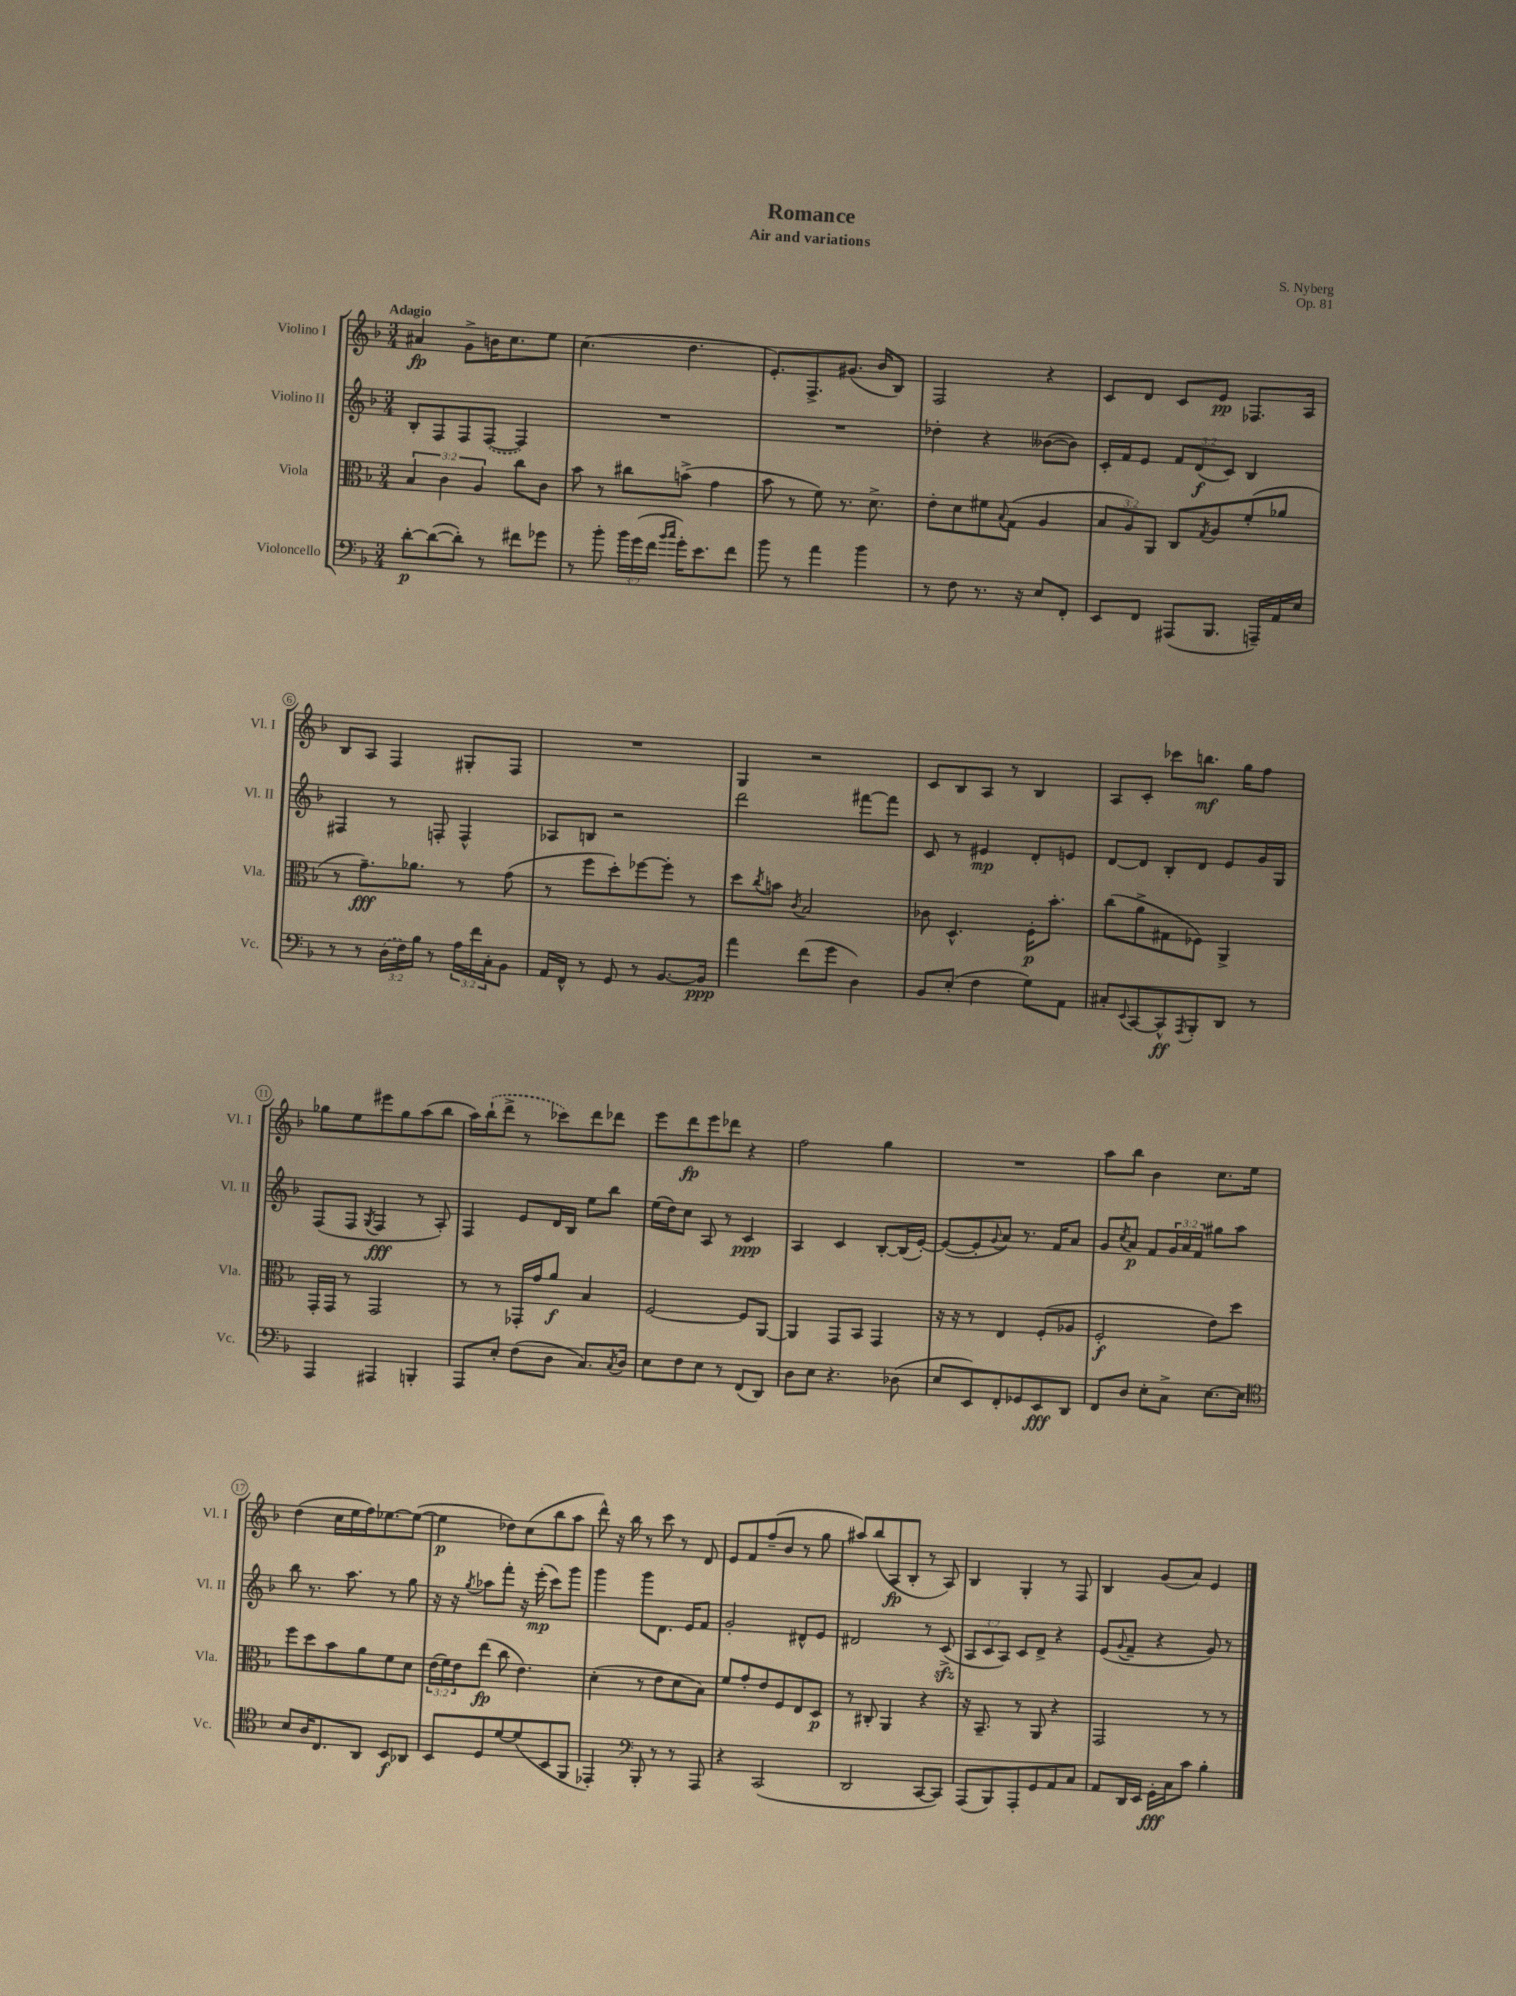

**kern	**kern	**kern	**kern
*staff4	*staff3	*staff2	*staff1
*clefF4	*clefC3	*clefG2	*clefG2
*k[b-]	*k[b-]	*k[b-]	*k[b-]
*M3/4	*M3/4	*M3/4	*M3/4
[8d'	6B-	8B-'	4a#
(8d_	.	8F	.
.	6c	.	.
8d'])	.	8F	8g^
.	6A	.	.
8r	.	([8F	16b
.	.	.	8.cc
8f#	8cc	4F])	.
8g-	8c	.	8ee
=	=	=	=
8r	8b-	2.r	(4.cc
8b-'	8r	.	.
24b-	8cc#	.	.
(24g	.	.	.
24f	.	.	.
16qqb-	.	.	.
16qqcc	.	.	.
16g')	(8b^	.	4.dd
8.e	.	.	.
.	4g	.	.
8f	.	.	.
=	=	=	=
8b-	8b-	2.r	8.e')
8r	8r	.	.
.	.	.	8.F^
4a	8f)	.	.
.	8.r	.	(8.g#
4b-	.	.	.
.	8.d^	.	16b-
.	.	.	8B-)
=	=	=	=
8r	8e'	4dd-'	2F
8F	8d	.	.
8.r	8f#	4r	.
.	8qqB-	.	.
.	(8G	.	.
16r	.	.	.
8E	4A	([8b--	4r
8FF'	.	8b--])	.
=	=	=	=
8EE	12B-	16c'	8c
.	.	16f	.
.	12A)	.	.
8FF	.	8e	8d
.	12AA	.	.
(8AAA#	8C	12f	8c
.	.	(12d	.
.	8qG	.	.
8.BBB-	8A	.	8e
.	.	12c)	.
.	(8f'	4B-	8.F-
16AAA~)	.	.	.
16AA	8a-	.	.
16E	.	.	16A
=	=	=	=
8r	8r	4F#	8B-
8r	8.g~)	.	8A
(24D	.	8r	4F
24F)	.	.	.
.	8.a-	.	.
24B-	.	.	.
8r	.	8F'	.
24A	8r	4F^^	8G#'
24f	.	.	.
24C'	.	.	.
8BB-	(8g	.	8F
=	=	=	=
16AA	8r	8A-	2.r
16FF^^	.	.	.
8r	8ff	8B	.
8GG	8dd')	2r	.
8r	[8ff-	.	.
[8.BB-	8ff-']	.	.
.	8r	.	.
16BB-]	.	.	.
=	=	=	=
4a	8dd	2ddd	4G
.	8qcc	.	.
.	8b	.	.
.	8qc	.	.
(8f	2B-	.	2r
8g	.	.	.
4D)	.	[8fff#	.
.	.	8fff#]	.
=	=	=	=
8BB-	8c-	8c	8c
(8E'	4.D^^	8r	8B-
4F	.	4e#	8A
.	.	.	8r
8G)	16F'	8d'	4B-
.	8.b-'	.	.
8AA	.	8e	.
=	=	=	=
8C#'	(8cc	[8d	8A
8qqEE	.	.	.
[8CC	8a^	8d]	8c'
8CC^^]	8G#	8B-'	8ccc-
8qAAA	.	.	.
8BBB-'	8F-)	8d	8.bb
8DD	4AA^	8e	.
.	.	.	16gg
8r	.	16g	8ff
.	.	16G	.
=	=	=	=
4AAA	16GG'	(8F	8gg-
.	16GG	.	.
.	8r	8F	8ee
.	.	8qG	.
4AAA#	2GG	4F	8eee#
.	.	.	8gg-
4BBB'	.	8r	(8aa
.	.	8A')	8bb-
=	=	=	=
8AAA	8r	4F	16aa)
.	.	.	(16bb-`
8E'	8r	.	8ddd^
(8F	16GG-'	8e	8r
.	16g	.	.
8D	8a	16d	8ccc-)
.	.	16B-	.
8.C)	4B-	8ee	8ddd
.	.	8bb-	8ddd-
8qC	.	.	.
16D	.	.	.
=	=	=	=
8E	[2F	(16ee	8eee
.	.	16dd)	.
8F	.	8cc	8ddd
8E	.	8A	8eee
8r	.	8r	8ddd-
(8FF	8F]	4c	4r
8DD)	[8AA	.	.
=	=	=	=
8D	4AA]	4A	2ff
8E	.	.	.
4.r	8GG	4c	.
.	8BB-	.	.
.	4GG	[8B-'	4gg
(8D-	.	(16B-]	.
.	.	[16e')	.
=	=	=	=
8E	16r	(8e_	2.r
.	16r	.	.
8EE)	8r	8e']	.
.	.	8qqg	.
8FF'	4E	8a)	.
8GG-	.	8.r	.
8EE	(8F'	.	.
.	.	16f	.
8DD	8A-	8a	.
=	=	=	=
8FF	2F'	8g	8aa
.	.	8qcc	.
8D	.	8a	8bb-
8E'	.	8f	4b-
8C^	.	24g	.
.	.	24a	.
.	.	24f	.
[8.E	8e)	8gg#	8.cc
.	8dd	8aa	.
16E]	.	.	16ee
=	=	=	=
*clefC4	*	*	*
8B-	8ff	8bb-	(4dd
16A	8dd	8.r	.
8.C	.	.	.
.	8b-	.	16cc
.	.	8.aa	16ee
8AA	8a	.	16ff)
.	.	.	[8.ee-
8BB-	8f	8r	.
8AA-	8d	8gg	(8ee-_
=	=	=	=
8BB-	(24e	16r	4ee-]
.	24f)	.	.
.	.	16r	.
.	24e	.	.
.	.	8qgg	.
8D	(8ee	8aa-	.
[8d	8cc	8fff'	8dd-)
(8d]	4.e)	16r	(8cc
.	.	(16eee'	.
8BB-	.	8ccc)	8bb-
8FF	.	8ggg	8aa
=	=	=	=
4EE-')	(4d'	4ggg	8ddd^^)
.	.	.	16r
.	.	.	16bb-
*clefF4	*	*	*
8BBB-'	8r	8ggg	8r
8r	8e	8.d	8ccc
8r	8d	.	8r
.	.	16e	.
8AAA	8B-)	8f	8d
=	=	=	=
4r	8f	2g'	8e
.	8g'	.	8f
(2CC	8e	.	(8ff~
.	8F	.	8b-
.	8E	8d#^^	8r
.	8D	8e	8gg
=	=	=	=
2DD	8r	2d#	8aa#)
.	8C#'	.	(8bb-
.	4AA	.	8A
.	.	.	8B-'
[8CC	4r	8r	8r
8CC])	.	(8c^	8A)
=	=	=	=
(8AAA	16r	12A	4B-
.	8.BB-~	.	.
.	.	12c	.
8BBB-)	.	.	.
.	.	12A)	.
8AAA'	8r	8c	4G'
8GG	8AA	8d^	.
8AA	4r	4r	8r
8C	.	.	8F
=	=	=	=
8AA	2GG	(8e	4B-
.	.	8qqg	.
16DD	.	8f~	.
16EE	.	.	.
16GG'	.	4r	(8g
16C	.	.	.
8c	.	.	8a)
4B-'	8r	8g)	4e
.	8r	8r	.
==	==	==	==
*-	*-	*-	*-
